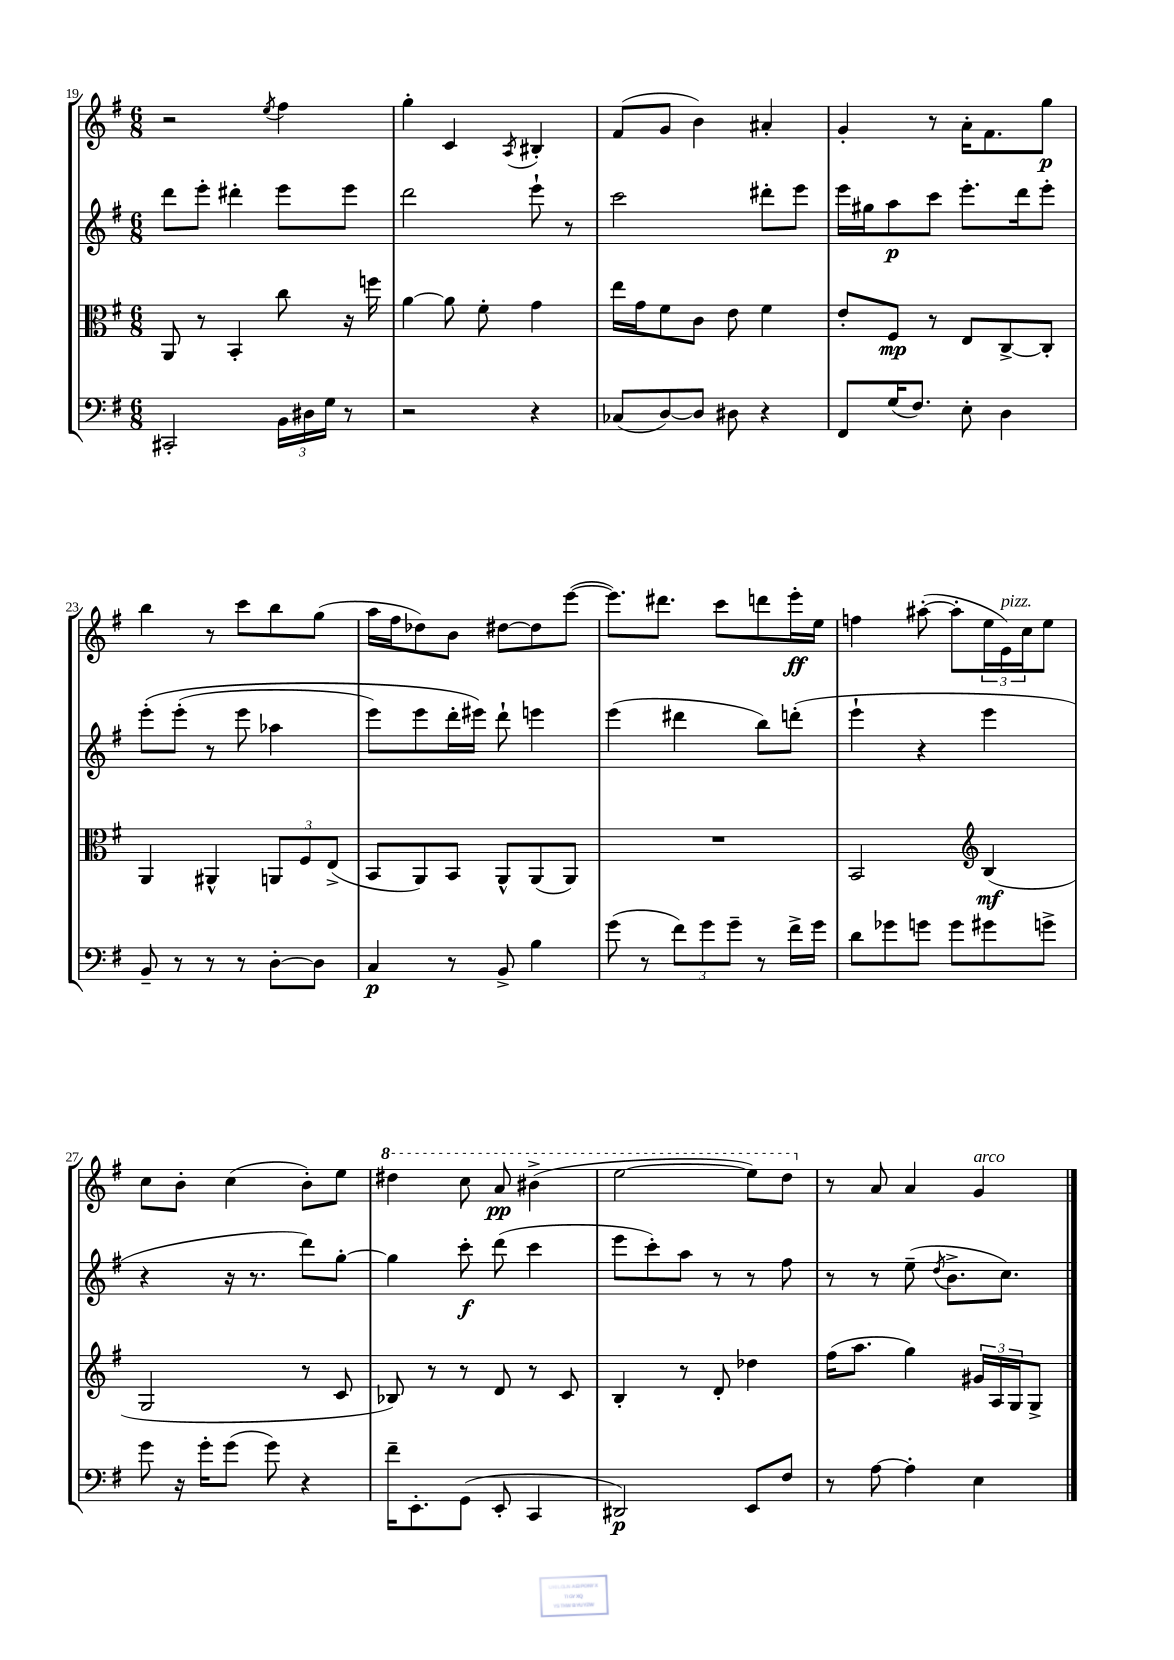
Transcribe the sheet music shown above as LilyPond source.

<<
\new StaffGroup <<
\new Staff = "s0" {
    \clef treble \key g \major \numericTimeSignature \time 6/8
    r2 \acciaccatura { e''8 } fis''4 |
    g''4-. c'4 \acciaccatura { a8 } bis4-. |
    fis'8( g'8 b'4) ais'4-. |
    g'4-. r8 a'16-. fis'8. g''8\p |
    b''4 r8 c'''8 b''8 g''8( |
    a''16 fis''16 des''8) b'8 dis''8~ dis''8 e'''8~( |
    e'''8.) dis'''8. c'''8 d'''8 e'''16-.\ff e''16 |
    f''4 ais''8~-.( ais''8-. \tuplet 3/2 { e''16 e'16^\markup { \italic "pizz." }) c''16 } e''8 |
    c''8 b'8-. c''4( b'8-.) e''8 |
    \ottava #1 dis'''4 c'''8 a''8\pp bis''4->( |
    e'''2~ e'''8) d'''8 \ottava #0 |
    r8 a'8 a'4 g'4^\markup { \italic "arco" } \bar "|." |
}
\new Staff = "s1" {
    \clef treble \key g \major \numericTimeSignature \time 6/8
    d'''8 e'''8-. dis'''4-. e'''8 e'''8 |
    d'''2 e'''8-! r8 |
    c'''2 dis'''8-. e'''8 |
    e'''16 gis''16 a''8\p c'''8 e'''8.-. d'''16 e'''8-. |
    e'''8-.\( e'''8-.( r8 e'''8 aes''4 |
    e'''8) e'''8 d'''16-. eis'''16\) d'''8-! e'''4 |
    e'''4( dis'''4 b''8) d'''8-.( |
    e'''4-! r4 e'''4 |
    r4 r16 r8. d'''8) g''8~-. |
    g''4 c'''8-.\f d'''8( c'''4 |
    e'''8 c'''8-.) a''8 r8 r8 fis''8 |
    r8 r8 e''8--( \acciaccatura { d''8 } b'8.-> c''8.) \bar "|." |
}
\new Staff = "s2" {
    \clef alto \key g \major \numericTimeSignature \time 6/8
    a,8 r8 b,4-. c''8 r16 f''16 |
    a'4~ a'8 fis'8-. g'4 |
    e''16 g'16 fis'8 c'8 e'8 fis'4 |
    e'8-. fis8\mp r8 e8 c8~-> c8-. |
    a,4 ais,4-^ \tuplet 3/2 { a,8 fis8 e8->( } |
    b,8 a,8) b,8 a,8-^ a,8( a,8) |
    R2. |
    b,2 \clef treble b4\mf( |
    g2 r8 c'8 |
    bes8) r8 r8 d'8 r8 c'8 |
    b4-. r8 d'8-. des''4 |
    fis''16( a''8. g''4) \tuplet 3/2 { gis'16 a16 g16 } g8-> \bar "|." |
}
\new Staff = "s3" {
    \clef bass \key g \major \numericTimeSignature \time 6/8
    cis,2-. \tuplet 3/2 { b,16 dis16 g16 } r8 |
    r2 r4 |
    ces8( d8~) d8 dis8 r4 |
    fis,8 g16( fis8.) e8-. d4 |
    b,8-- r8 r8 r8 d8~-. d8 |
    c4\p r8 b,8-> b4 |
    g'8( r8 \tuplet 3/2 { fis'8) g'8 g'8-- } r8 fis'16-> g'16 |
    d'8 ges'8 g'8 g'8 gis'8 g'8-> |
    g'8 r16 g'16-. g'8( g'8) r4 |
    fis'16-- e,8.-. g,8( e,8-. c,4 |
    dis,2\p) e,8 fis8 |
    r8 a8~ a4-. e4 \bar "|." |
}
>>
>>
\layout { \context { \Score currentBarNumber = #19 } }
